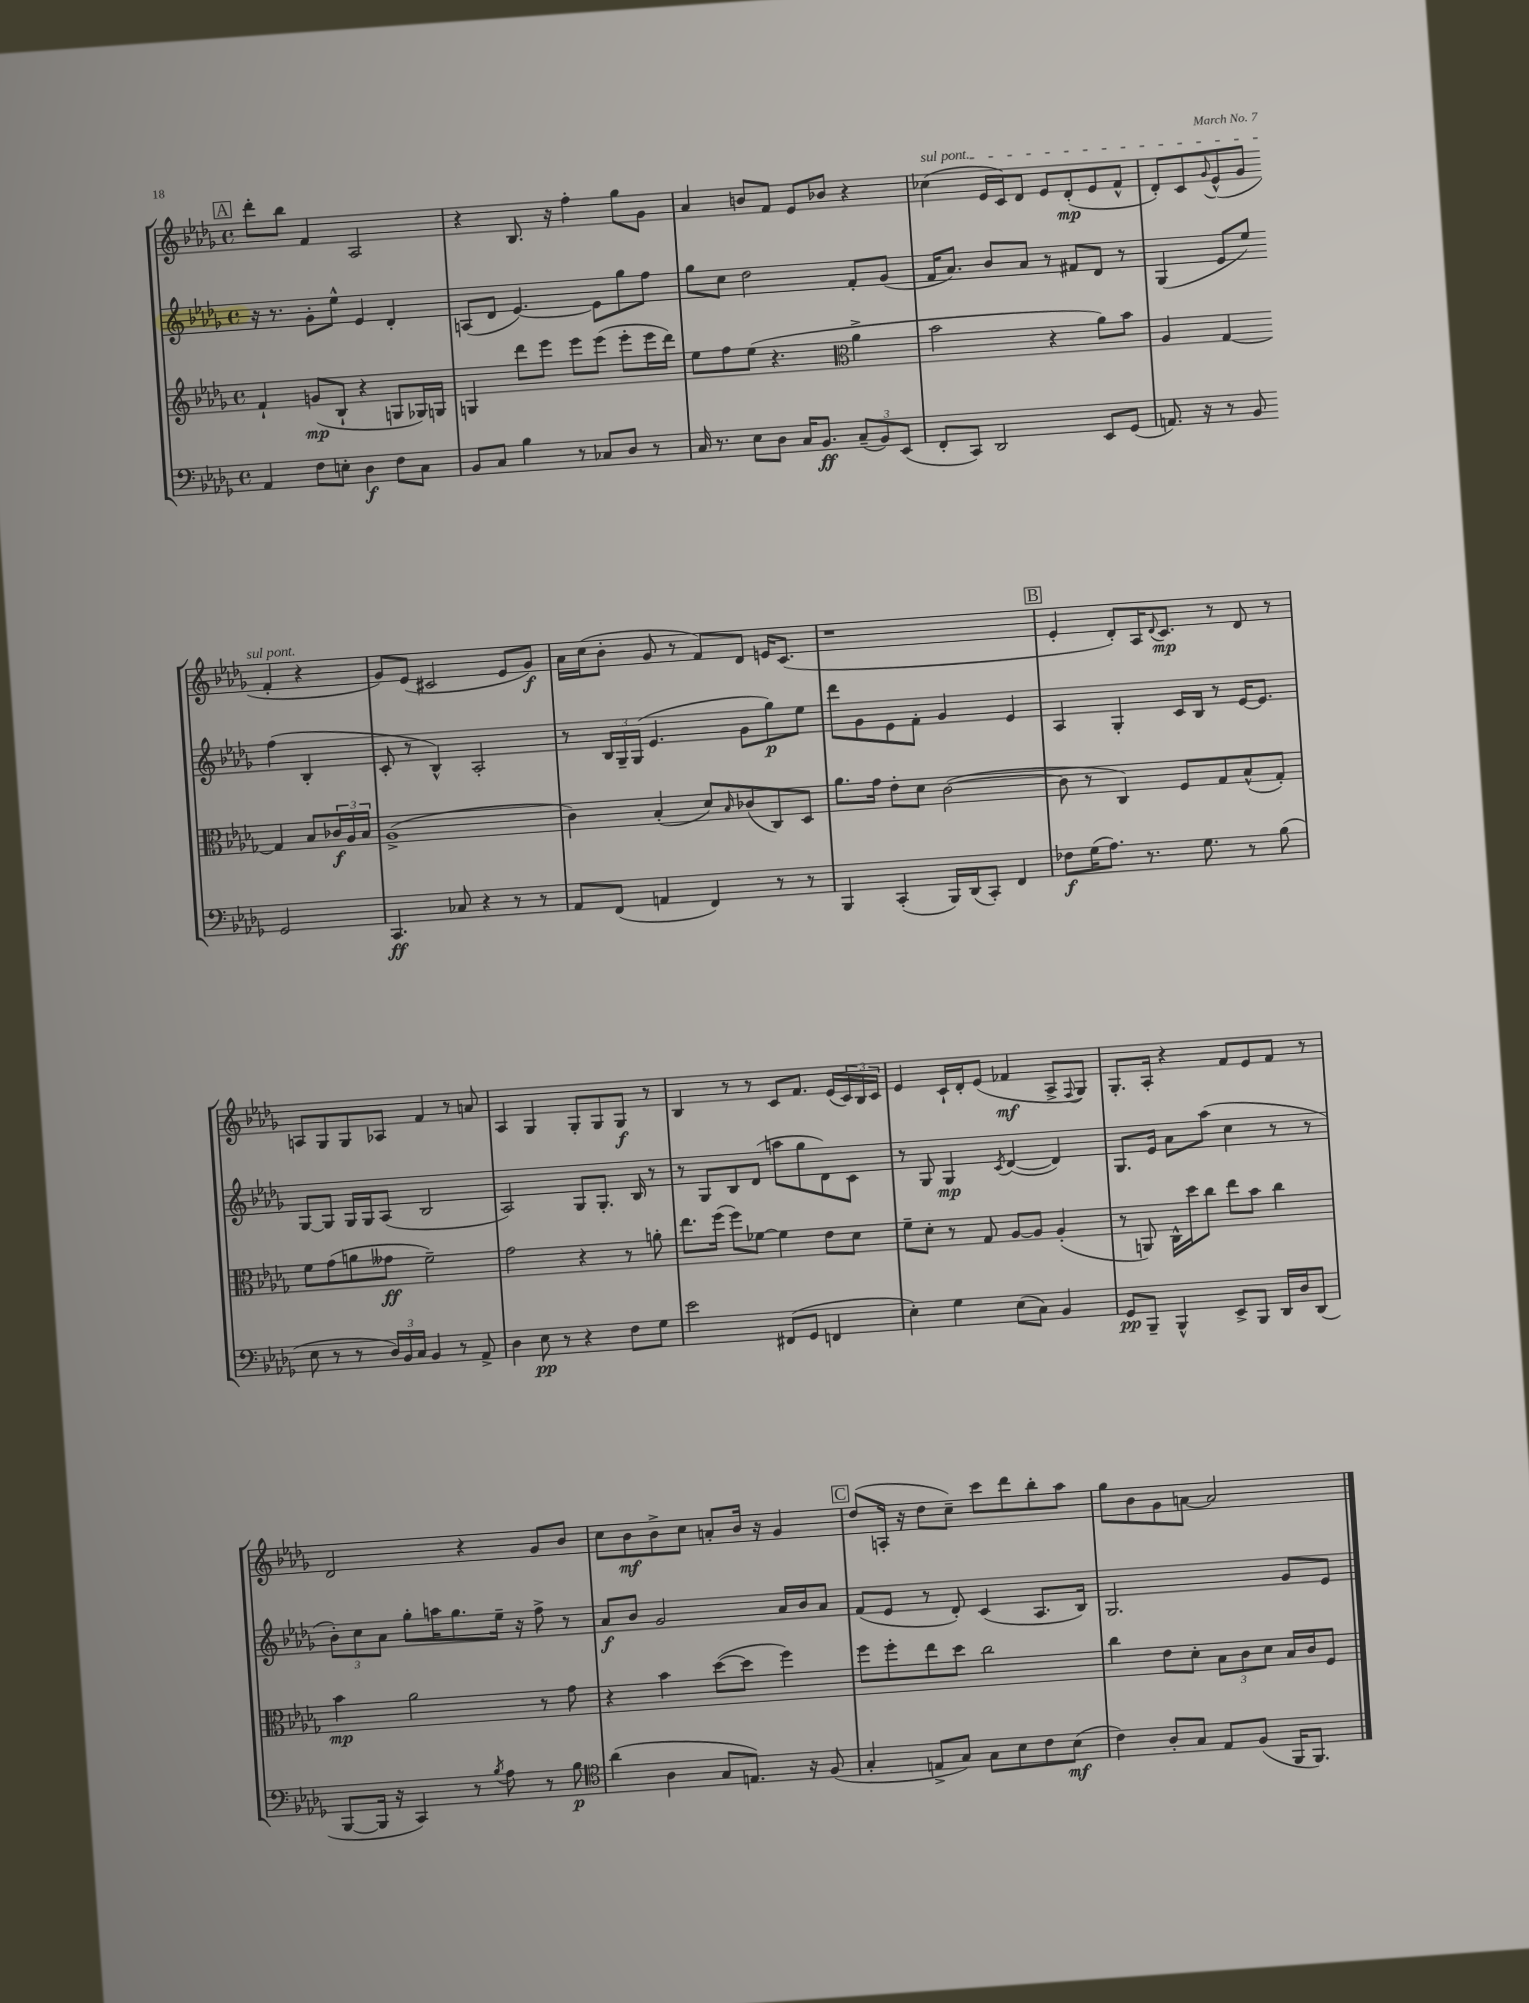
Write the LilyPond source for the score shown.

<<
\new StaffGroup <<
\new Staff = "s0" {
    \clef treble \key des \major \defaultTimeSignature \time 4/4
    \mark \markup { \box "A" } des'''8-. bes''8 f'4 aes2 |
    r4 bes8. r16 f''4-. ges''8 ges'8 |
    aes'4 b'8 f'8 ees'8 bes'8 r4 |
    \once \override TextSpanner.bound-details.left.text = \markup { \italic "sul pont." } ces''4\startTextSpan( ees'16 c'16) des'8 ees'8 des'8-.\mp( ees'8 f'8-^ |
    des'8-.) c'8 \appoggiatura { ges'8 } ees'8-^( ges'8 f'4-.\stopTextSpan r4 |
    ges'8) ees'8( cis'2 ees'8 ges'8\f) |
    aes'16 c''16( bes'8-. ges'8 r8 f'8) des'8 e'16 c'8.( |
    r1 |
    \mark \markup { \box "B" } ees'4-. des'8-.) aes16 \appoggiatura { des'8 } c'8.\mp r8 des'8 r8 |
    a8 ges8 ges8 aes8 f'4 r8 a'8 |
    aes4 ges4 ges8-. ges8 ges8\f r8 |
    bes4 r8 r8 c'8 f'8. ees'16( \tuplet 3/2 { c'16) bes16 c'16 } |
    ees'4 c'16-! des'16-. ees'8( fes'4\mf aes8-> \appoggiatura { f8 } ges8) |
    ges8.-. aes16-. r4 f'8 ees'8 f'8 r8 |
    des'2 r4 ges'8 bes'8 |
    c''8 bes'8\mf bes'8-> c''8 a'8-. bes'16 r16 ges'4 |
    \mark \markup { \box "C" } des''8( a16-. r16 des''8 c''8--) c'''8 des'''8 bes''8-. aes''8 |
    ges''8 bes'8 ges'8 a'8~ a'2 \bar "|." |
}
\new Staff = "s1" {
    \clef treble \key des \major \defaultTimeSignature \time 4/4
    \mark \markup { \box "A" } r16 r8. ges'8-. ees''8-^ ees'4 des'4-. |
    a8( des'8 ees'4.~) ees'8 ges''8 f''8 |
    ges''8 c''8 des''2 f'8-. ges'8( |
    f'16 aes'8.) bes'8 aes'8 r8 fis'8 des'8 r8 |
    ges4( ees'8 ees''8) f''4( bes4-. |
    c'8-. r8 bes4-^) aes2-. |
    r8 \tuplet 3/2 { bes16 ges16-- ges16( } ees'4. ges'8 ges''8\p) ees''8 |
    des'''8 ges'8 ees'8 f'8-. ges'4 ees'4 |
    \mark \markup { \box "B" } aes4 ges4-. c'16 bes16 r8 ees'16~ ees'8. |
    ges8~ ges8 ges16 ges16 aes8( bes2 |
    aes2) ges8 ges8.-. bes16 r8 |
    r8 ges8 bes8 des'8( a''8 ges''8 des'8) c'8 |
    r8 ges8 ges4\mp \acciaccatura { c'8 } des'4~( des'4) |
    ges8. ees'16 aes'8 aes''8( c''4 r8 r8 |
    \tuplet 3/2 { bes'8-.) c''8 aes'8 } ges''8-. a''16 ges''8. ees''16-- r16 f''8-> r8 |
    aes'8\f bes'8 ges'2 aes'16 bes'16 aes'8 |
    \mark \markup { \box "C" } f'8( ees'8 r8 des'8-.) c'4( aes8. bes16) |
    ges2. ges'8 ees'8 \bar "|." |
}
\new Staff = "s2" {
    \clef treble \key des \major \defaultTimeSignature \time 4/4
    \mark \markup { \box "A" } f'4-! g'8\mp( bes8-! r4 g8 ges16) g16 |
    g4 des'''8 ees'''8 ees'''8 ees'''8( ees'''8-. ees'''16 des'''16) |
    ees''8 f''8 ees''8( r4. \clef alto aes'4-> |
    bes'2 r4 aes'8) bes'8 |
    aes4 ges4~ ges4 bes8 \tuplet 3/2 { ces'16\f aes16 bes16 } |
    aes1->( |
    c'4) bes4-.( des'8) \grace { bes16 } ces'8( c8) des8 |
    aes'8. ges'16 ees'8-. des'8 c'2~( |
    \mark \markup { \box "B" } c'8 r8 c4) f8 ges8 bes8-^( ges8-.) |
    f'8 ges'8( a'8 geses'8\ff f'2--) |
    ges'2 r4 r8 a'8-. |
    ees''8. f''16( f''8) fes'8~ fes'4 ees'8 des'8 |
    f'8-- des'8-. r8 ges8 aes8~ aes8 aes4-.( |
    r8 a,8) c16-^ des''16 c''8 ees''8 bes'8 c''4 |
    bes'4\mp aes'2 r8 ges'8 |
    r4 bes'4 des''8~( des''8 f''4) |
    \mark \markup { \box "C" } f''8 f''8-. ees''8 des''8 c''2 |
    c''4 ees'8 des'8-. \tuplet 3/2 { bes8 c'8 des'8 } bes16 c'16 f8 \bar "|." |
}
\new Staff = "s3" {
    \clef bass \key des \major \defaultTimeSignature \time 4/4
    \mark \markup { \box "A" } aes,4 f8 e8-. des4\f f8 c8 |
    bes,8 c8 bes4 r8 ces8 des8 r8 |
    c16 r8. ees8 des8 c16 bes,8.\ff \tuplet 3/2 { c8--( bes,8) ees,8( } |
    f,8-. c,8) des,2 ees,8 ges,8( |
    a,8.) r16 r8 bes,8 ges,2 |
    c,4.\ff ces8 r4 r8 r8 |
    aes,8 f,8( a,4 f,4) r8 r8 |
    bes,,4 c,4-.( bes,,16) des,16( c,8-.) f,4 |
    \mark \markup { \box "B" } fes8\f ges16( aes8.) r8. ges8. r8 bes8( |
    ees8 r8 r8 \tuplet 3/2 { des16) bes,16 c16 } bes,4 r8 aes,8-> |
    des4 ees8\pp r8 r4 f8 ges8 |
    ees'2 fis,8( ges,8 f,4 |
    ees4-.) ges4 ees8( c8) bes,4 |
    ges,8\pp bes,,8-- bes,,4-^ ees,8-> bes,,8 des,16 des16 des,8( |
    bes,,8~ bes,,16 r16 c,4) r8 \acciaccatura { bes8 } aes8 r8 bes8\p |
    \clef tenor aes'4( aes4 ges8 e8.) r16 f8( |
    \mark \markup { \box "C" } ges4-. e8-> ges8) ges8 bes8 c'8 bes8\mf( |
    c'4) aes8-. ges8 ees8 f8( f,16 f,8.) \bar "|." |
}
>>
>>
\layout { \context { \Score \remove "Bar_number_engraver" } }
